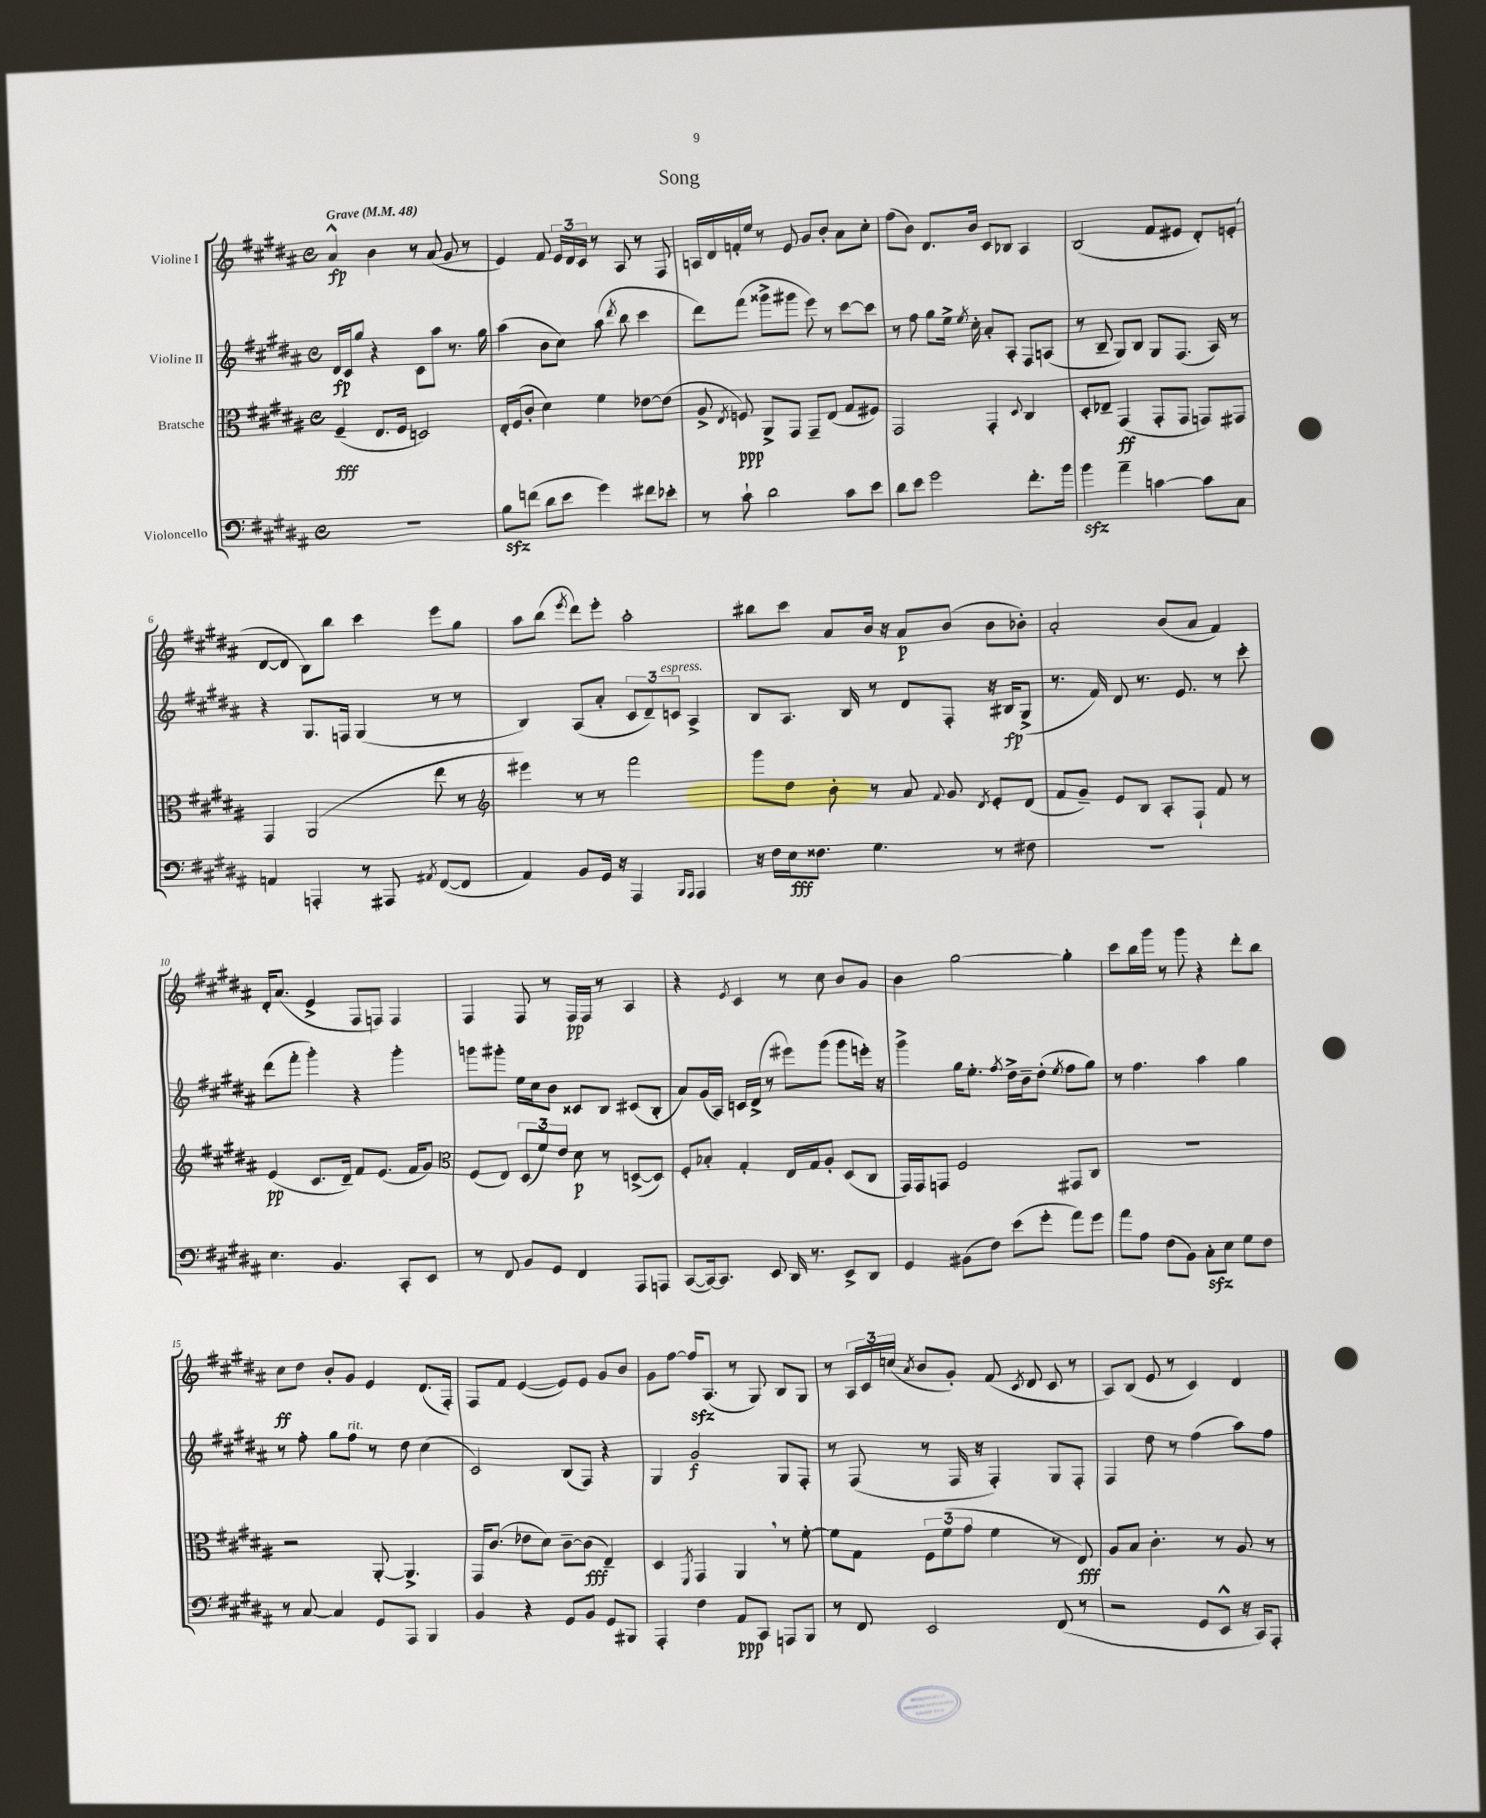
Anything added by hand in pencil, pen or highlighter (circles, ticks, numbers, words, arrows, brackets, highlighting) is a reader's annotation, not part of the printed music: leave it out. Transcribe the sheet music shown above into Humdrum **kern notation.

**kern	**kern	**kern	**kern
*staff4	*staff3	*staff2	*staff1
*clefF4	*clefC3	*clefG2	*clefG2
*k[f#c#g#d#a#]	*k[f#c#g#d#a#]	*k[f#c#g#d#a#]	*k[f#c#g#d#a#]
*M4/4	*M4/4	*M4/4	*M4/4
*met(c)	*met(c)	*met(c)	*met(c)
*MM48	*MM48	*MM48	*MM48
1r	(4F#~	16d#	4a#^^
.	.	16c#	.
.	.	8gg#	.
.	8.E	4r	4b
.	16F#	.	.
.	2D)	8c#	8r
.	.	8aa#	(8a#
.	.	8.r	8g#
.	.	.	8r
.	.	16gg#	.
=	=	=	=
8B	16E'	(4aa#	4e)
.	(16F#	.	.
(8f	8c#'	.	.
8d#	4d#)	8b	8f#
8e	.	8cc#)	24e
.	.	.	24d#
.	.	.	24c#
4g#)	4f#	(8aa#	8r
.	.	8qddd#	.
.	.	8bb	8A#
8f#	[8e-	4ccc#	8r
8e-'	(8e-]	.	8F#
=	=	=	=
8r	8A#^	8ddd#)	16A
.	.	.	16d#
.	8qE	.	.
8c#`	8F)	(8fff#	16f'
.	.	.	16ee
2d#	8AA#^	8ggg##^	8r
.	8GG#	8ggg#	8e
.	8GG#~	8eee)	8g#
.	(8E	8r	8b'
8c#	8G#	[8ccc#	8a#
8e	8F#)	8ccc#]	8cc#'
=	=	=	=
8d#	2GG#	8r	(8ff#
8e	.	8ff#	8b)
2g#	.	8gg#	8.d#
.	.	16ee^	.
.	.	8qee	.
.	.	16cc#'	16b
.	4GG#'	8a#'	8c#
.	.	8A#'	8B-
.	8qqD#	.	.
8.f#'	4C#	8F#	4A#
.	.	(8A	.
16b	.	.	.
=	=	=	=
4b	8D#'	8r	(2B
.	8E-~	8B~	.
4a#~	(4GG#	8G#)	.
.	.	8B	.
[4c	8GG#'	8G#	8f#
.	8GG#	(8.F#	8e#
8c]	8GG)	.	8d#')
.	.	16A#)	.
8C#	8GG#	8r	(8e'
=	=	=	=
4AA	4GG#	4r	[8d#
.	.	.	8d#]
4AAA'	(2AA#	8.G#	8B)
.	.	.	8bb
.	.	16F	.
8r	.	(4G#	4ccc#
8AAA#	.	.	.
8qAA#	.	.	.
([8FF#	8ee	8r	8eee
8FF#]	8r	8r	8gg#
=	=	=	=
*	*clefG2	*	*
4AA#)	4eee#)	4B)	8aa#
.	.	.	(8bb
.	.	.	8qeee
8BB	8r	(8A#	8ddd#)
16GG#	8r	8a#'	8eee'
16r	.	.	.
4AAA#	2fff#	12c#	2aa#'
.	.	12d#~)	.
.	.	12c	.
16qqBBB	.	.	.
16qqAAA#	.	.	.
4AAA#	.	4A#^	.
=	=	=	=
16r	8ggg#	8B	8bb#
16F#	.	.	.
16E	8dd#	8.A#	8ccc#
8.F##	.	.	.
.	8b'	.	8a#
.	.	16B	.
4.G#	8r	8r	16b
.	.	.	16r
.	8a#	8d#	8a#
.	8qqf#	.	.
.	8g#	8F#'	(8b
.	8qd#	.	.
8r	8e'	16r	8b
.	.	16B#	.
8F#	(8d#	(8G#^	8b-')
=	=	=	=
1r	8f#	8.r	2a#'
.	8g#~)	.	.
.	.	16f#)	.
.	8e	8d#	.
.	8B	8.r	.
.	8A#'	.	(8b
.	.	8.e	.
.	8F#`	.	8a#
.	8f#	8r	4f#)
.	8r	8ccc#'	.
=	=	=	=
4.E	(4e	(8ddd#	16d#'
.	.	.	(8.a#
.	.	8fff#'	.
.	8.c#	4ggg#')	4e^
4.BB	.	.	.
.	16d#~)	.	.
.	8f#	4r	8F#
.	(8.e	.	8F)
8CC#'	.	4ggg#'	4F
.	16f#	.	.
8EE	8g#)	.	.
=	=	=	=
*	*clefC3	*	*
8r	(8F#	8ggg	4F#
8FF#	8E)	8ggg#'	.
8BB	(12D#	16ee	8F#
.	.	16cc#	.
.	12f#)	.	.
8GG#	.	8b	8r
.	12e	.	.
4FF#	8d#	8c##	16F#
.	.	.	16F#
.	8r	8B	8r
8AAA#	([8D^	(8c#	4A#
8AAA	8D])	8B'	.
=	=	=	=
([8CC#	8F#'	8a#)	4r
16CC#_)	8B-'	(16g#	.
8.CC#]	.	16A#)	.
.	.	.	8qe
.	4G#'	16c	4c#
.	.	(16d#^	.
8EE	.	8r	.
16DD#	16E	8eee#)	8r
8.r	16G#	.	.
.	8A#'	(8ggg#	8cc#
8EE^	(8D#	8ggg#	8b
8DD#	8C#	16eee')	8g#
.	.	16r	.
=	=	=	=
4GG#	16GG#)	4ggg#^	4b
.	16GG#	.	.
.	8GG	.	.
(8BB#	2F#	16gg#	[2gg#
.	.	8.ee'	.
8F#)	.	.	.
.	.	8qff#	.
(8e	.	16dd#^	.
.	.	16b~	.
8g#'	.	(8dd#'	.
.	.	8qee	.
8a#)	8GG#	8ff#	4gg#']
8g#	8C#	8gg#)	.
=	=	=	=
8a#	1r	8r	8ccc#
8A#	.	4.ff#	16bb
.	.	.	16ggg#
(8F#	.	.	8r
8BB)	.	.	8ggg#
8C#'	.	4aa#	4r
8E	.	.	.
8G#	.	4gg#	8ddd#'
8F#	.	.	8bb
=	=	=	=
8r	2r	8r	8cc#
[8C#	.	8ff#'	8dd#
4C#]	.	8gg#	8b'
.	.	8ff#	8g#
8GG#	[8AA#'	8r	4e
8AAA#	4.AA#^]	8dd#	.
4BBB	.	(4cc#	(8.d#
.	.	.	16F#')
=	=	=	=
4BB	16GG#	2c#)	8F#
.	(8.c#	.	.
.	.	.	8f#
4r	8e-	.	([4e
.	8d#)	.	.
8GG#	[8c#~	(8B	8e])
8BB	(8c#]	8F#)	8e
8GG#	4E~)	4r	8g#
8BBB#	.	.	8b
=	=	=	=
4AAA#'	4D#	4G#	8g#
.	.	.	[8ff#
.	8qFF#	.	.
4F#	4GG#	2g#	16ff#]
.	.	.	(8.A#
8AA#	4AA#	.	8r
8CC#	.	.	8G#)
8AAA	8r	8G#	8B
8BBB	[8f#'	8F#'	8G#
=	=	=	=
8r	8f#]	8r	8r
8FF#	8G#	(8F#	24A#
.	.	.	24c#
.	.	.	(24cc
.	.	.	8qa#
2EE	12F#	8r	8b
.	(12f#	.	.
.	.	16F#	8g#')
.	12g#	.	.
.	.	16r	.
.	4f#	4F#')	(8f#
.	.	.	8qc#
.	.	.	8d#
(8FF#	8r	8G#	8c#
8r	8E)	8F#'	8r
=	=	=	=
2r	8A#	4F#	8A#)
.	8B	.	(8B
.	4.c#'	8dd#	8e
.	.	8r	8r
8GG#	.	(4ff#	4c#)
8EE^^	8r	.	.
16r	8A#	8aa#)	4d#
16CC#)	.	.	.
8AAA#'	8r	8ff#	.
==	==	==	==
*-	*-	*-	*-
